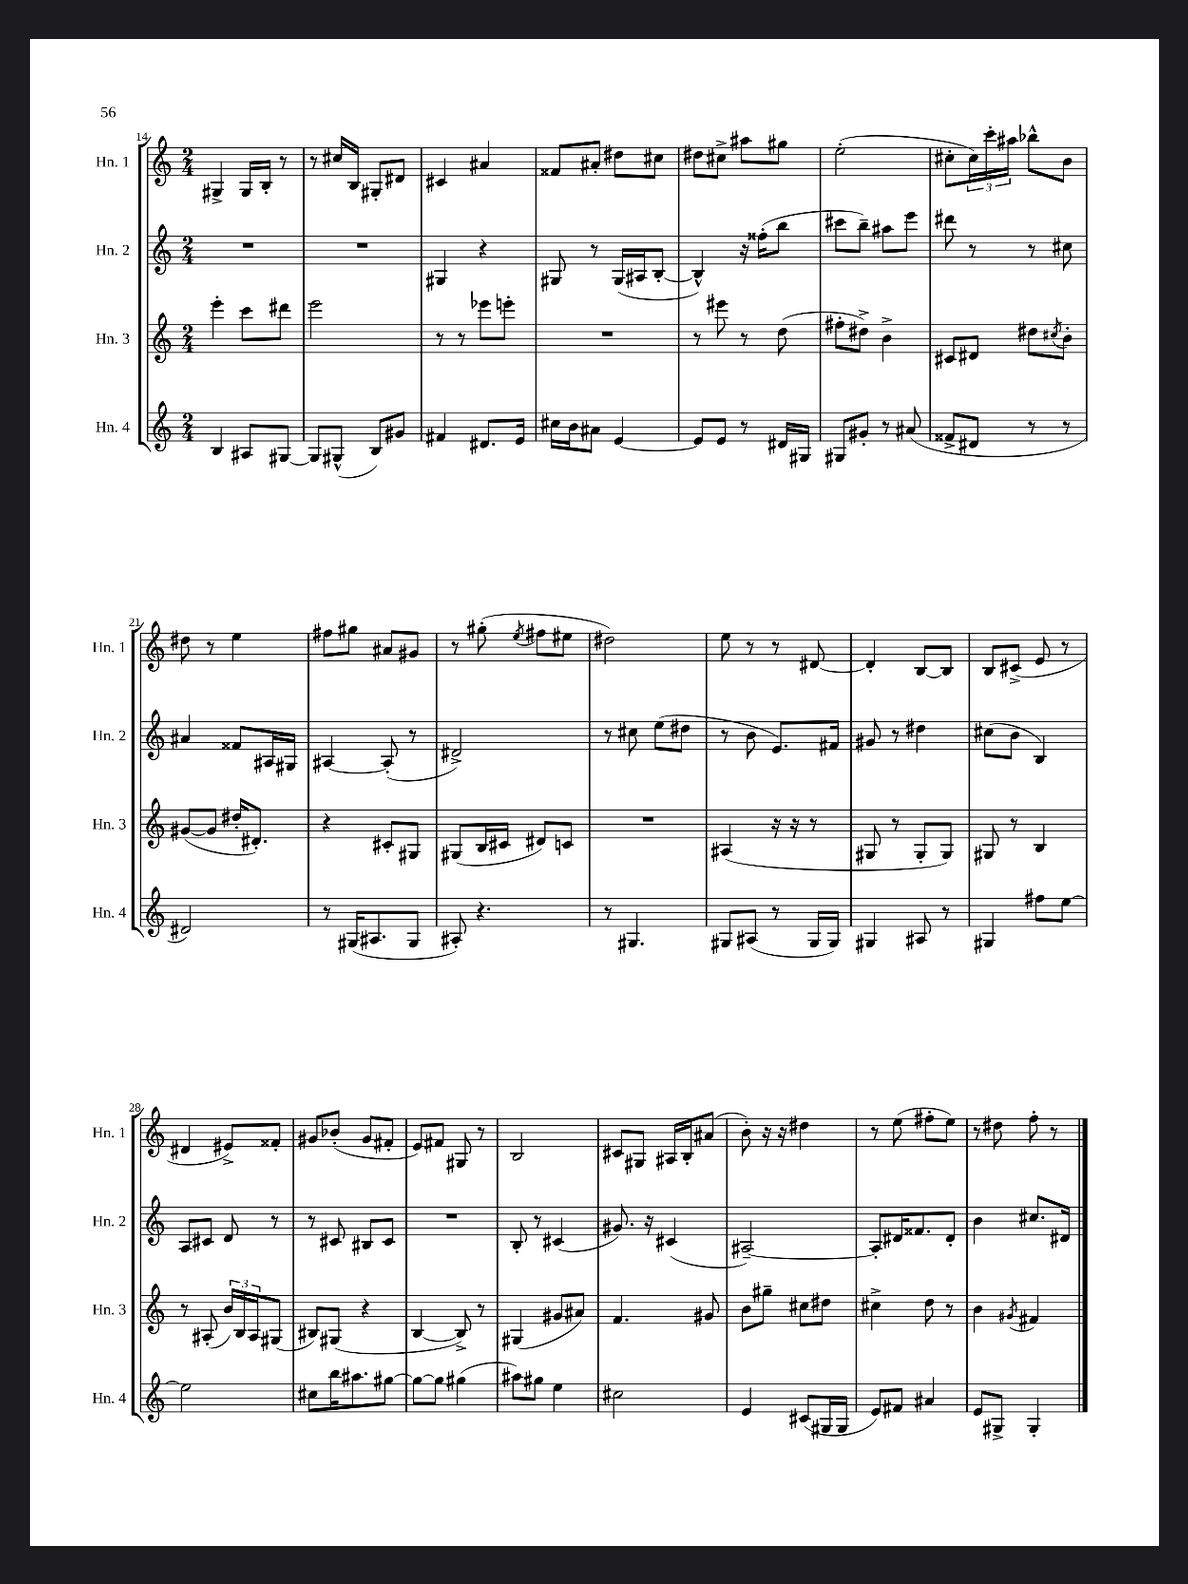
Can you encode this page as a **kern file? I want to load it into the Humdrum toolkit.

**kern	**kern	**kern	**kern
*staff4	*staff3	*staff2	*staff1
*clefG2	*clefG2	*clefG2	*clefG2
*k[]	*k[]	*k[]	*k[]
*M2/4	*M2/4	*M2/4	*M2/4
4B	4eee'	2r	4G#^
8A#	8ccc	.	16G#
.	.	.	16B'
[8G#	8ddd#	.	8r
=	=	=	=
8G#]	2eee	2r	8r
(8G#^^	.	.	16cc#
.	.	.	16B
8B)	.	.	8G#'
8g#	.	.	8d#
=	=	=	=
4f#	8r	4G#	4c#
.	8r	.	.
8.d#	8eee-	4r	4a#
.	8eee'	.	.
16e	.	.	.
=	=	=	=
16cc#	2r	8G#	8f##
16b	.	.	.
8a#	.	8r	8a#'
[4e	.	(16G#	8dd#
.	.	16A#	.
.	.	[8B'	8cc#
=	=	=	=
8e]	8r	4B^^])	8dd#
8e	8eee#	.	8cc#^
8r	8r	16r	8aa#
.	.	(16ff##'	.
16d#	(8dd	8bb	8gg#
16G#	.	.	.
=	=	=	=
8G#	8ff#'	8ccc#	(2ee'
8g#'	8dd#^)	8bb~)	.
8r	4b^	8aa#	.
(8a#	.	8eee	.
=	=	=	=
8f##^	8c#	8ddd#	8cc#'
8d#	8d#	8r	24cc#)
.	.	.	24ccc'
.	.	.	24aa#
8r	8dd#	8r	8bb-^^
.	8qcc#	.	.
8r	8b'	8cc#	8b
=	=	=	=
2d#)	([8g#	4a#	8dd#
.	8g#]	.	8r
.	16dd#'	8f##	4ee
.	8.d#')	.	.
.	.	16A#	.
.	.	16G#	.
=	=	=	=
8r	4r	[4A#	8ff#
(16G#	.	.	8gg#
8.A#	.	.	.
.	8c#'	(8A#']	8a#
8G#	8G#	8r	8g#
=	=	=	=
8A#')	(8G#	2d#^)	8r
4.r	16B	.	(8gg#'
.	16c#	.	.
.	.	.	8qee
.	8d#)	.	8ff#
.	8c	.	8ee#
=	=	=	=
8r	2r	8r	2dd#)
4.G#	.	8cc#	.
.	.	(8ee	.
.	.	8dd#	.
=	=	=	=
8G#	(4A#	8r	8ee
(8A#	.	8b	8r
8r	16r	8.e)	8r
.	16r	.	.
16G#	8r	.	[8d#
16G#)	.	16f#	.
=	=	=	=
4G#	8G#	8g#	4d#']
.	8r	8r	.
8A#	8G#'	4dd#	[8B
8r	8G#)	.	8B]
=	=	=	=
4G#	8G#	(8cc#	8B
.	8r	8b	(8c#^
8ff#	4B	4B)	8e
[8ee	.	.	8r
=	=	=	=
2ee]	8r	8A	4d#
.	(8A#'	8c#	.
.	24b)	8d	8e#^)
.	24B	.	.
.	24A#	.	.
.	(8G#	8r	8f##'
=	=	=	=
8cc#	8B#)	8r	8g#
16bb	(8G#	8c#	(8b-'
8.aa#	.	.	.
.	4r	8B#	8g#
[8gg#	.	8c#	8f#'
=	=	=	=
8gg#_	[4B	2r	8e)
8gg#]	.	.	8f#
(4gg#	8B^])	.	8G#
.	8r	.	8r
=	=	=	=
8aa#)	(4G#	8B'	2B
8gg#	.	8r	.
4ee	8g#	(4c#	.
.	8a#)	.	.
=	=	=	=
2cc#	4.f	8.g#)	8c#
.	.	.	8G#
.	.	16r	.
.	.	(4c#	16A#
.	.	.	16B'
.	8g#	.	(8a#
=	=	=	=
4e	8b	[2A#~)	8b')
.	8gg#~	.	16r
.	.	.	16r
(8c#	8cc#	.	4dd#
16G#	8dd#	.	.
16G#	.	.	.
=	=	=	=
8e)	4cc#^	8A#']	8r
8f#	.	16d#	(8ee
.	.	8.f##	.
4a#	8dd	.	8ff#'
.	8r	8d#'	8ee)
=	=	=	=
8e	4b	4b	8r
8G#^	.	.	8dd#
.	8qg#	.	.
4G#'	4f#	8.cc#	8ff'
.	.	.	8r
.	.	16d#	.
==	==	==	==
*-	*-	*-	*-
